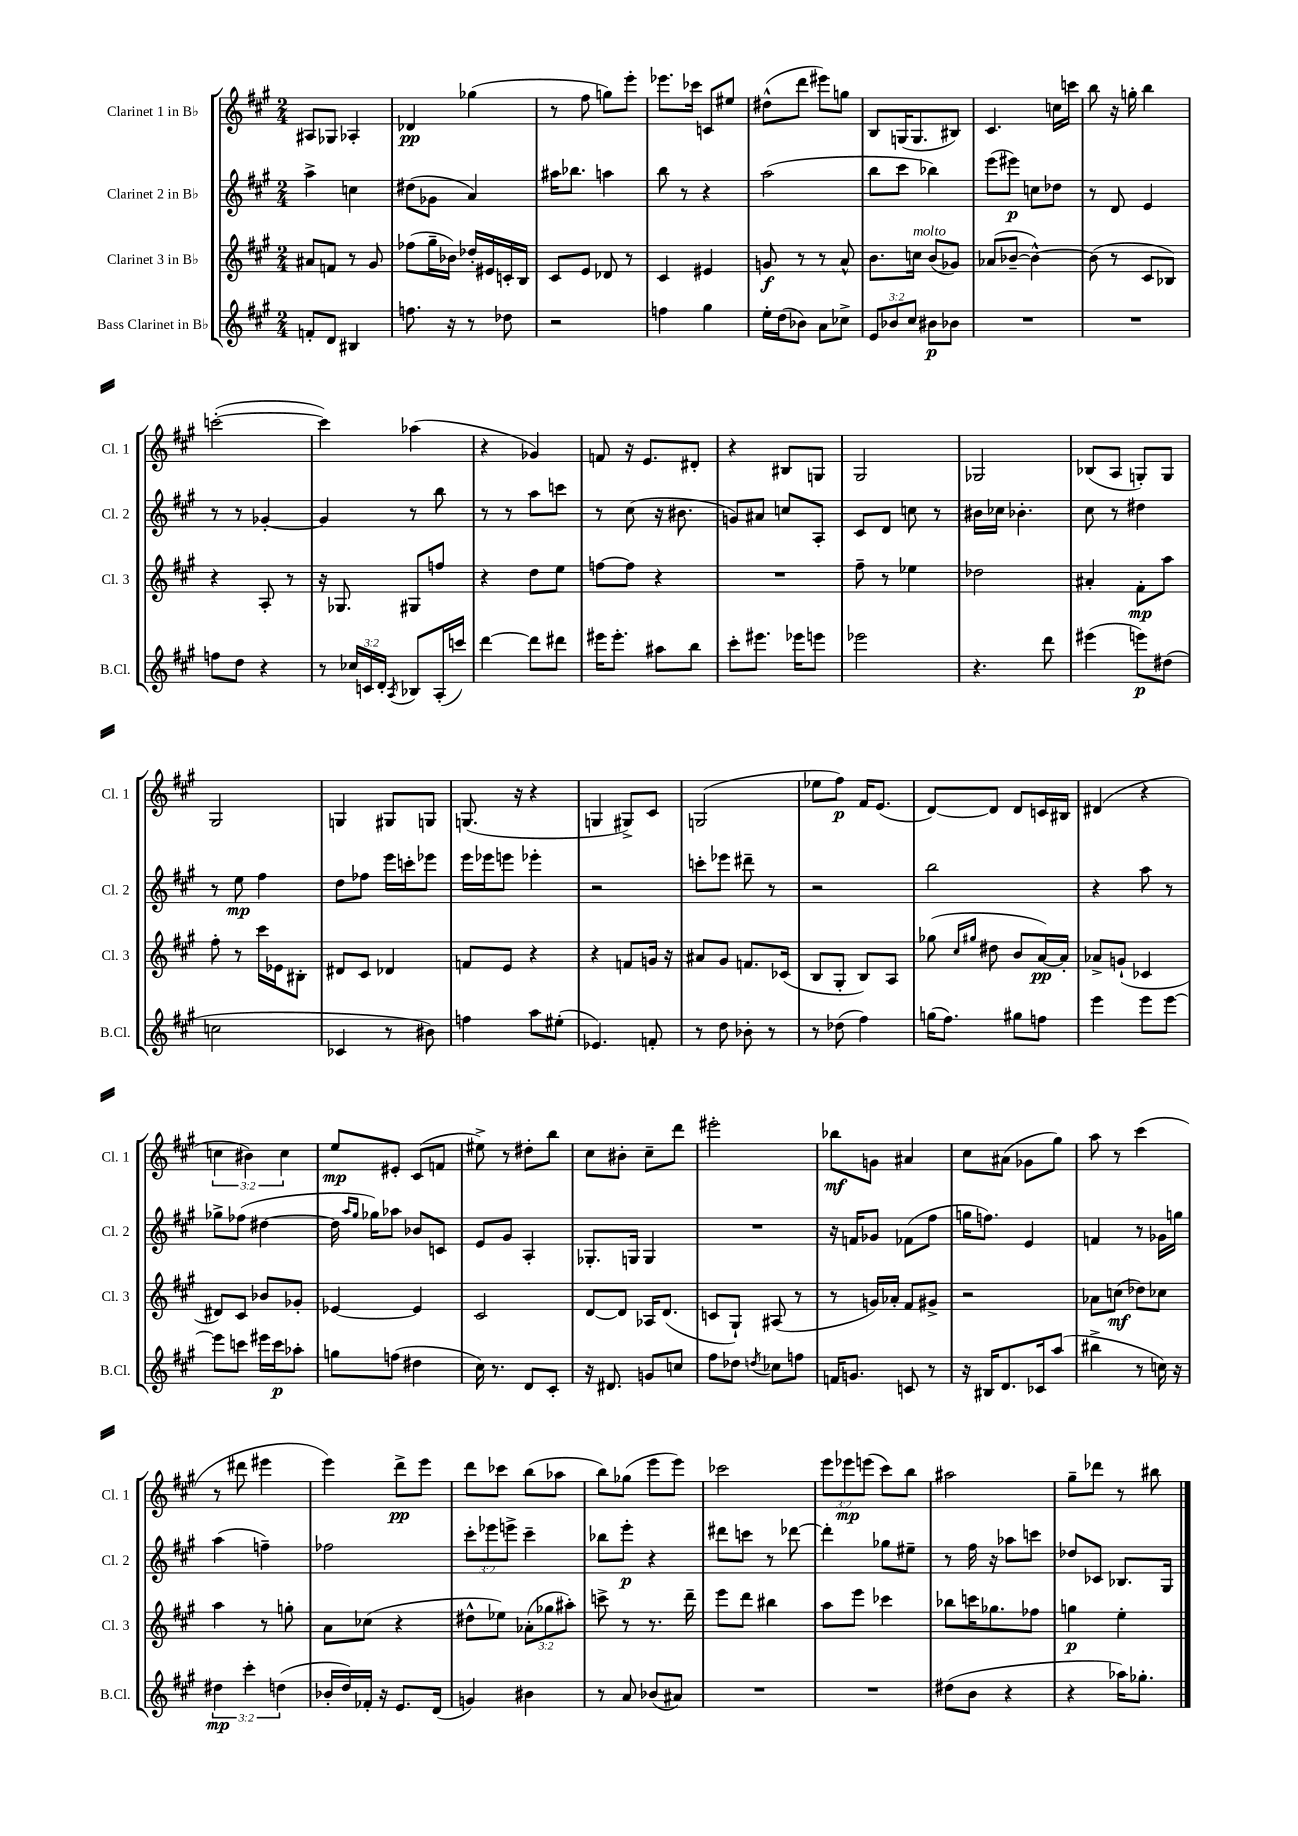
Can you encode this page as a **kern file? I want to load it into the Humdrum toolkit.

**kern	**kern	**kern	**kern
*staff4	*staff3	*staff2	*staff1
*clefG2	*clefG2	*clefG2	*clefG2
*k[f#c#g#]	*k[f#c#g#]	*k[f#c#g#]	*k[f#c#g#]
*M2/4	*M2/4	*M2/4	*M2/4
8f'/L	8a#/L	4aa^\	8A#/L
8d/J	8f/J	.	8G-/J
4B#/	8r	4cc\	4A-'/
.	8g#/	.	.
=	=	=	=
8.ff\	(8ff-\L	(8dd#\L	4d-/
.	16gg#~\L	8g-\J	.
16r	16b-\JJ)	.	.
8r	16dd-'/LL	4a/)	(4gg-\
.	16e#/	.	.
8dd-\	16c'/	.	.
.	16B/JJ	.	.
=	=	=	=
2r	8c#/L	16aa#\LK	8r
.	.	8.bb-\J	.
.	8e/J	.	8ff#\
.	8d-/	4aa\	8gg\L)
.	8r	.	8eee'\J
=	=	=	=
4ff\	4c#/	8bb\	8.eee-\L
.	.	8r	.
.	.	.	16ccc-\Jk
4gg#\	4e#/	4r	8c/L
.	.	.	8ee#/J
=	=	=	=
16ee'\LL	8g/	(2aa\	(8dd#^^\L
(16dd\J	.	.	.
8b-\J)	8r	.	8ddd\J
8a\L	8r	.	8eee#\L)
8cc-^\J	8a^^/	.	8gg\J
=	=	=	=
12e/L	8.b\L	8bb\L	8B/L
12b-/	.	.	.
.	.	8ccc#\J	(16G/K
12cc#/J	.	.	.
.	16cc\Jk	.	8.G/
8b#\L	(8b/L	4bb-\)	.
8b-\J	8g-/J)	.	8B#/J)
=	=	=	=
2r	(8a-/L	(8eee\L	4.c#/
.	[8b-~/J	8eee#\J)	.
.	4b-^^\_)	8cc\L	.
.	.	8dd-\J	16cc\LL
.	.	.	16ccc\JJ
=	=	=	=
2r	(8b-\]	8r	8bb\
.	8r	8d/	16r
.	.	.	16gg'\
.	8c#/L	4e/	4bb\
.	8B-/J)	.	.
=	=	=	=
8ff\L	4r	8r	([2ccc'\
8dd\J	.	8r	.
4r	8A'/	[4g-'/	.
.	8r	.	.
=	=	=	=
8r	16r	4g-/]	4ccc\])
.	8.G-/	.	.
24cc-/LL	.	.	.
24c/	.	.	.
24d'/JJ	.	.	.
8qA/	.	.	.
8B-/L	8G#/L	8r	(4aa-\
(16A'/L	8ff/J	8bb\	.
16ccc/JJ)	.	.	.
=	=	=	=
[4ddd\	4r	8r	4r
.	.	8r	.
8ddd\]L	8dd\L	8aa\L	4g-/)
8ddd#\J	8ee\J	8ccc\J	.
=	=	=	=
16eee#\LK	[8ff\L	8r	8f/
8.eee#'\J	.	.	.
.	8ff\]J	(8cc#\	16r
.	.	.	8.e/L
8aa#\L	4r	16r	.
.	.	8.b#\	.
8bb\J	.	.	8d#'/J
=	=	=	=
8ccc#'\L	2r	8g/L)	4r
8.eee#\J	.	8a#/J	.
.	.	8cc/L	8B#/L
16eee-\LK	.	.	.
8eee\J	.	8A'/J	8G/J
=	=	=	=
2eee-\	8ff#~\	8c#/L	2G#/
.	8r	8d/J	.
.	4ee-\	8cc\	.
.	.	8r	.
=	=	=	=
4.r	2dd-\	16b#\LL	2G-/
.	.	16cc-\JJ	.
.	.	4.b-'\	.
8ddd\	.	.	.
=	=	=	=
(4eee#\	4a#'/	8cc#\	(8B-/L
.	.	8r	8A/J
8eee\L)	8f#'\L	4dd#\	8G'/L)
(8dd#\J	8aa\J	.	8G/J
=	=	=	=
2cc\	8ff#'\	8r	2G#/
.	8r	8ee\	.
.	16ccc#\LL	4ff#\	.
.	16e-\J	.	.
.	8B#'\J	.	.
=	=	=	=
4c-/	8d#/L	8dd\L	4G/
.	8c#/J	8ff-\J	.
8r	4d-/	16eee\LL	8G#/L
.	.	16ccc'\J	.
8b#\)	.	8eee-\J	8G/J
=	=	=	=
4ff\	8f/L	16eee\LL	(8.G/
.	.	16eee-\J	.
.	8e/J	8eee\J	.
.	.	.	16r
8aa\L	4r	4eee-'\	4r
(8ee#'\J	.	.	.
=	=	=	=
4.e-/)	4r	2r	4G/
.	8f/L	.	8G#^/L)
8f'/	16g/Jk	.	8c#/J
.	16r	.	.
=	=	=	=
8r	8a#/L	8ccc'\L	(2G/
8dd\	8g#/J	8eee-\J	.
8b-'\	8.f/L	8ddd#~\	.
8r	.	8r	.
.	(16c-/Jk	.	.
=	=	=	=
8r	8B/L	2r	8ee-\L
(8dd-\	8G#'/J	.	8ff#\J)
4ff#\)	8B/L)	.	16f#/LK
.	.	.	(8.e/J
.	8A/J	.	.
=	=	=	=
(16gg\LK	(8gg-\	2bb\	[8d/L)
8.ff#\J)	.	.	.
.	16qqcc#/LL	.	.
.	16qqgg#/JJ	.	.
.	8dd#\	.	8d/]J
8gg#\L	8b/L	.	8d/L
8ff\J	[16a/L)	.	16c/L
.	16a'/]JJ	.	16B#/JJ
=	=	=	=
4eee\	8a-^/L	4r	(4d#/
.	(8g`/J	.	.
8eee\L	4c-/	8aa\	4r
[8eee\J	.	8r	.
=	=	=	=
8eee\]L	8d#/L)	8gg-^\L	6cc\
8ccc\J	8c#/J	(8ff-\J	.
.	.	.	6b#\)
16eee#\LL	8b-/L	[4dd#\	.
16ccc\J	.	.	.
.	.	.	6cc\
8aa-'\J	8g-'/J	.	.
=	=	=	=
8gg\L	[4e-/	16dd#\]	8ee/L
.	.	16qqaa/LL	.
.	.	16qqgg#/JJ	.
.	.	16gg-\LK)	.
(8ff\J	.	8aa-\J	8e#'/J
4dd#\	4e-/]	8b-/L	(8c#/L
.	.	8c/J	8f/J
=	=	=	=
16cc#\)	2c#/	8e/L	8ee#^\)
8.r	.	.	.
.	.	8g#/J	8r
8d/L	.	4A'/	8dd#'\L
8c#'/J	.	.	8bb\J
=	=	=	=
16r	[8d/L	8.G-'/L	8cc#\L
8.d#/	.	.	.
.	8d/]J	.	8b#'\J
.	.	16G/Jk	.
8g/L	16A-/LK	4G/	8cc#~\L
.	(8.d/J	.	.
8cc/J	.	.	8ddd\J
=	=	=	=
8ff#\L	8c/L	2r	2eee#'\
8dd-\J	8G#`/J)	.	.
8qdd/	.	.	.
8cc-\L	(8A#/	.	.
8ff\J	8r	.	.
=	=	=	=
16f/LK	8r	16r	8bb-\L
8.g/J	.	16f/LK	.
.	16g/LL)	8g-/J	8g\J
.	16a-'/JJ	.	.
8c/	8f#/L	(8f-\L	4a#/
8r	8g#^/J	8ff#\J	.
=	=	=	=
16r	2r	16gg\LK	8cc#\L
16B#/LK	.	8.ff\J)	.
8.d/	.	.	(8a#\J
.	.	4e/	8g-\L
16c-/k	.	.	.
(8aa/J	.	.	8gg#\J)
=	=	=	=
4bb#^\	8a-\L	4f/	8aa\
.	(8cc\J	.	8r
8r	8dd-\L)	8r	(4ccc#\
16cc\)	8cc-\J	16g-\LL	.
16r	.	16gg\JJ	.
=	=	=	=
6dd#\	4aa\	(4aa\	8r
.	.	.	8ddd#\
6ccc#'\	.	.	.
.	8r	4ff~\)	4eee#\
(6dd\	.	.	.
.	8gg'\	.	.
=	=	=	=
16b-'/LL	8a\L	2ff-\	4eee\)
16dd/)	.	.	.
16f-'/JJ	(8cc-\J	.	.
16r	.	.	.
8.e/L	4r	.	8ddd^\L
.	.	.	8eee\J
(16d/Jk	.	.	.
=	=	=	=
4g/)	8dd#^^\L	12ccc#'\L	8ddd\L
.	.	12eee-\	.
.	8ee-\J)	.	8ccc-\J
.	.	12eee^\J	.
4b#\	(12a-'\L	4ccc#~\	(8bb\L
.	12gg-\	.	.
.	.	.	8aa-\J
.	12aa#'\J)	.	.
=	=	=	=
8r	8ccc^\	8bb-\L	8bb\L)
8a/	8r	8eee'\J	(8gg-\J
(8b-/L	8.r	4r	8eee\L
8a#/J)	.	.	8eee\J)
.	16ddd~\	.	.
=	=	=	=
2r	8eee\L	8ddd#\L	2ccc-\
.	8ddd\J	8ccc\J	.
.	4bb#\	8r	.
.	.	[8ddd-\	.
=	=	=	=
2r	8aa\L	4ddd-'\]	12eee\L
.	.	.	12eee-\
.	8eee\J	.	.
.	.	.	(12eee\J
.	4ccc-\	8gg-\L	8ccc#\L)
.	.	8ee#~\J	8bb\J
=	=	=	=
(8dd#\L	8bb-\L	8r	2aa#\
8b\J	16ccc\K	16ff#\	.
.	8.gg-\	16r	.
4r	.	8aa-\L	.
.	8ff-\J	8ccc\J	.
=	=	=	=
4r	4gg\	8dd-/L	8gg#~\L
.	.	8c-/J	8ddd-\J
16aa-\LK)	4ee'\	8.B-/L	8r
8.gg-'\J	.	.	.
.	.	.	8bb#\
.	.	16G#/Jk	.
==	==	==	==
*-	*-	*-	*-
